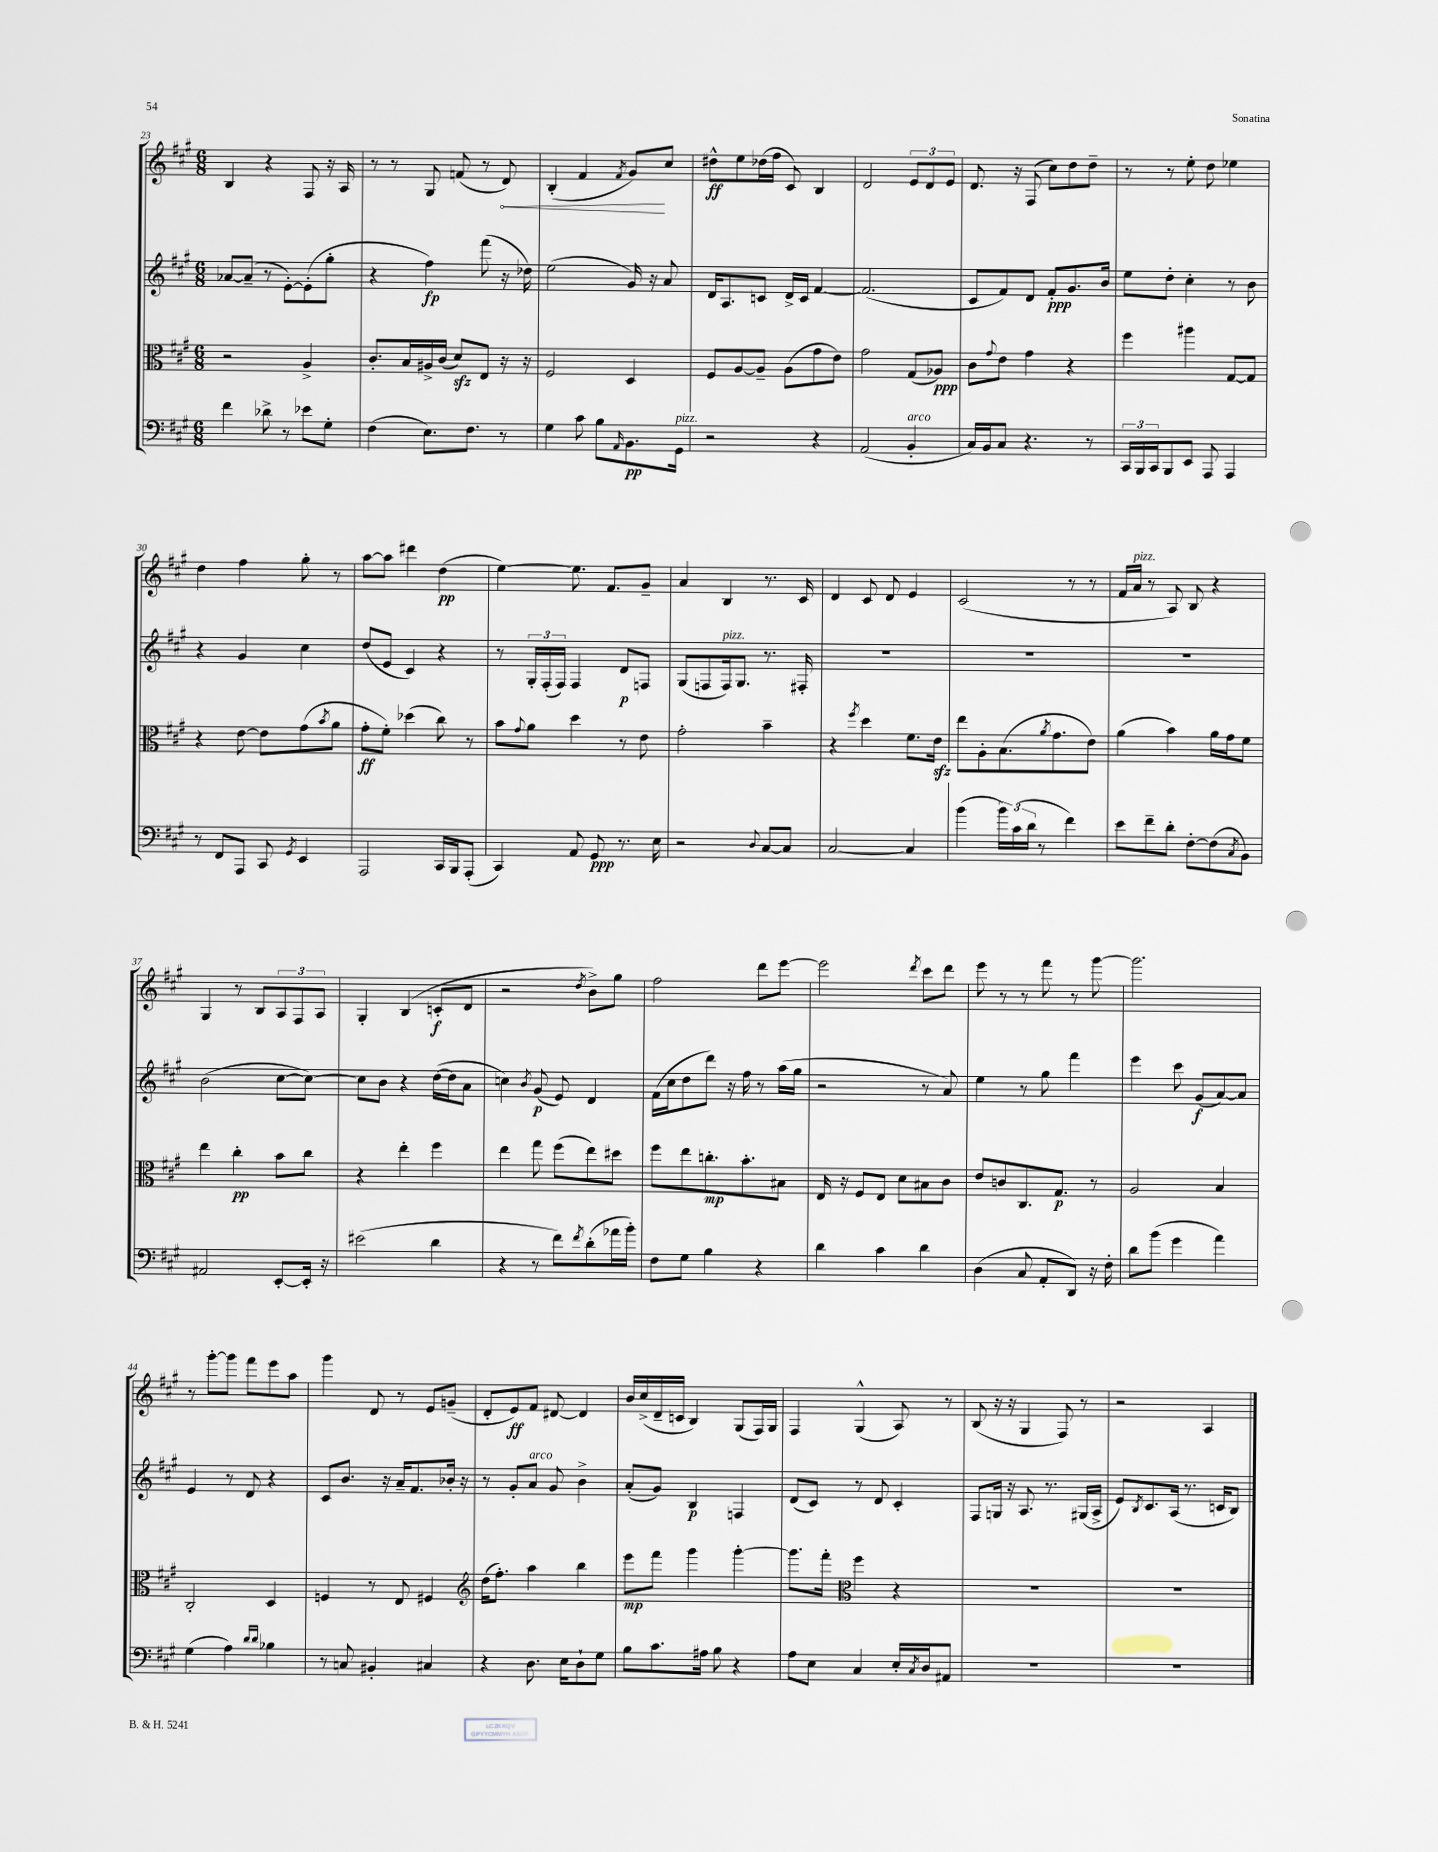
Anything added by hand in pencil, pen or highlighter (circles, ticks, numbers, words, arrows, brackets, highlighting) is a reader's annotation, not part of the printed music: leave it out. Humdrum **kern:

**kern	**kern	**kern	**kern
*staff4	*staff3	*staff2	*staff1
*clefF4	*clefC3	*clefG2	*clefG2
*k[f#c#g#]	*k[f#c#g#]	*k[f#c#g#]	*k[f#c#g#]
*M6/8	*M6/8	*M6/8	*M6/8
4f#	2r	[8a-	4B
.	.	(8a-~]	.
8d-^	.	8r	4r
8r	.	[8e')	.
8e-	4A^	(8e']	8F#
8G#'	.	8gg#'	16r
.	.	.	16A
=	=	=	=
(4F#	8.c#'	4r	8r
.	.	.	8r
.	16B	.	.
8.E)	16A#^	4ff#)	8G#
.	(16c#	.	.
.	8d)	.	(8f
8.F#	.	.	.
.	8E	(8fff#	8r
8r	16r	16r	8d)
.	16r	16dd-)	.
=	=	=	=
4G#	2F#	(2ee	(4B'
8c#	.	.	4f#
8B	.	.	.
16qqAA	.	.	8qf#
8.BB	4D	16g#)	8g#)
.	.	16r	.
.	.	8a	8cc#
16GG#	.	.	.
=	=	=	=
2r	8F#	16d	8dd#^^
.	.	8.A	.
.	[8A	.	8ee
.	8A~]	8c	(16dd-
.	.	.	16ff#
.	(8A	16d^	8c#)
.	.	16c	.
4r	8g#	[4f#	4B
.	8e)	.	.
=	=	=	=
(2AA	2g#	(2.f#]	2d
4BB'	(8G#	.	12e
.	.	.	12d
.	8A-)	.	.
.	.	.	12e
=	=	=	=
16C#)	8c#	8c#	8.d
16BB	.	.	.
.	8qqg#	.	.
8C#	8e	8f#)	.
.	.	.	16r
4.r	4g#	8d	(8F#
.	.	8f#'	8cc#)
.	4r	8.g#	8dd
8r	.	.	8dd~
.	.	16b	.
=	=	=	=
24CC#	4ff#	8ee	8r
24BBB	.	.	.
24CC#	.	.	.
8BBB	.	8dd'	8r
8EE	4aa#	4cc#'	8ee'
8AAA	.	.	8dd
4AAA	[8G#	8r	4ee-
.	8G#]	8b	.
=	=	=	=
8r	4r	4r	4dd
8FF#	.	.	.
8AAA	[8e	4g#	4ff#
8CC#	8e]	.	.
8qGG#	.	.	.
4EE	(8g#	4cc#	8gg#'
.	8qb	.	.
.	8a	.	8r
=	=	=	=
2AAA	8g#'	(8dd	[8aa
.	8f#')	8e	8aa]
.	(4dd-	4c#)	4ddd#
16CC#	8cc#)	4r	(4dd
16BBB	.	.	.
(8AAA'	8r	.	.
=	=	=	=
4CC#)	8b	8r	[4ee)
.	8qqg#	.	.
.	8a	24G#'	.
.	.	(24F#'	.
.	.	24F#)	.
8AA	4dd	4F#	8.ee]
8GG#	.	.	.
.	.	.	8.f#
8.r	8r	8d	.
.	8e	8F	8g#~
16E	.	.	.
=	=	=	=
2r	2g#'	(8G#	4a
.	.	8F	.
.	.	16F)	4B
.	.	8.G#	.
8qqD	.	.	.
[8C#	4b~	8.r	8.r
8C#]	.	.	.
.	.	16F#'	16c#
=	=	=	=
[2C#	4r	2.r	4d
.	8qff#	.	.
.	4dd	.	8c#
.	.	.	8d
4C#]	8.f#	.	4e
.	16e	.	.
=	=	=	=
(4b	8ee	2.r	(2c#
.	8A'	.	.
24b)	(8.B	.	.
(24c#	.	.	.
24d	.	.	.
8r	.	.	.
.	8qa	.	.
.	8.g#	.	.
4f#)	.	.	8r
.	8e)	.	8r
=	=	=	=
8e	(4a	2.r	16f#
.	.	.	16a
8f#~	.	.	8r
8d'	4b)	.	8A)
[8F#'	.	.	8B
(8F#]	16a	.	4r
.	16g#	.	.
8qC#	.	.	.
8BB)	8f#	.	.
=	=	=	=
2AA#	4ee	(2b	4G#
.	4cc#'	.	8r
.	.	.	8B
[8EE'	8b	[8cc#	12A
.	.	.	12F#
16EE']	8cc#	8cc#_)	.
.	.	.	12A
16r	.	.	.
=	=	=	=
(2e#	4r	8cc#]	4G#'
.	.	8b	.
.	4ee'	4r	(4B
4d	4ff#	([16dd	8c'
.	.	16dd]	.
.	.	8a	8d
=	=	=	=
4r	4ee	4cc)	2r
.	.	8qb	.
8r	8gg#	(8g#	.
8f#)	(8ff#	8e)	.
8qf#	.	.	8qdd
(8d'	8ee)	4d	8b^)
16a-	8dd#	.	8gg#
16b')	.	.	.
=	=	=	=
8F#	8ff#	(16f#	2ff#
.	.	16cc#	.
8G#	8ee	8dd	.
4B	8.cc'	8ddd)	.
.	.	16r	.
.	8.b'	16ff#	.
4r	.	8r	8ddd
.	8B#	(16aa	[8eee
.	.	16gg#	.
=	=	=	=
4d	16E	2r	2eee]
.	16r	.	.
.	8F#	.	.
4c#	8E	.	.
.	8d	.	.
.	.	.	8qddd
4d	8B#	8r	8ccc#
.	8c#	8a)	8ddd
=	=	=	=
(4D	8e	4ee	8eee
.	8c	.	8r
8C#	8.C#	8r	8r
8AA'	.	8gg#	8fff#
.	8.G#	.	.
8DD)	.	4fff#	8r
16r	8r	.	[8ggg#
16F#'	.	.	.
=	=	=	=
8d	2A	4eee	2.ggg#]
(8b	.	.	.
4g#	.	8ccc#	.
.	.	(8g#	.
4a)	4B	[8a)	.
.	.	8a]	.
=	=	=	=
(4G#	2C#'	4e	8r
.	.	.	[8ggg#'
4A)	.	8r	8ggg#]
.	.	8d	8fff#
16qqd	.	.	.
16qqd	.	.	.
4B-	4D	4r	8eee
.	.	.	8aa
=	=	=	=
8r	4F	8c#	4ggg#
8C	.	8.b	.
4BB#'	8r	.	8d
.	.	16r	.
.	8E	16a~	8r
.	.	8.f#	.
4C#	4F#	.	8e
.	.	16b-'	(8g~
.	.	16r	.
=	=	=	=
*	*clefG2	*	*
4r	(16dd	8r	8d'
.	8.ff#')	.	.
.	.	8g#'	8e)
8.D	4aa	8a	8f#
.	.	8g#	[8d#
16E	.	.	.
8D`	4bb	4b^	4d#]
8G#	.	.	.
=	=	=	=
8B	8eee	(8a'	16b
.	.	.	(16cc#^
8.c#	8fff#	8g#)	16d~
.	.	.	16c
.	4ggg#	4B	4B)
16A#	.	.	.
8B	.	.	.
4r	[4ggg#'	4F	(8G#
.	.	.	16F#)
.	.	.	16G#
=	=	=	=
8A	8.ggg#]	(8d	4F#
8E	.	8c#)	.
.	16fff#'	.	.
*	*clefC3	*	*
4C#	4ff#	8r	(4G#^^
.	.	8d	.
16E'	4r	4c#'	8A)
8qC#	.	.	.
16D	.	.	.
8AA#	.	.	8r
=	=	=	=
2.r	2.r	8F#	(8B
.	.	16G	16r
.	.	16r	16r
.	.	8.A	4G#
.	.	8.r	.
.	.	.	8F#)
.	.	(16G#	8r
.	.	16A^	.
=	=	=	=
2.r	2.r	8e)	2r
.	.	8qB	.
.	.	8.c#	.
.	.	(16A	.
.	.	8.r	.
.	.	.	4A
.	.	16c	.
.	.	8B)	.
==	==	==	==
*-	*-	*-	*-
